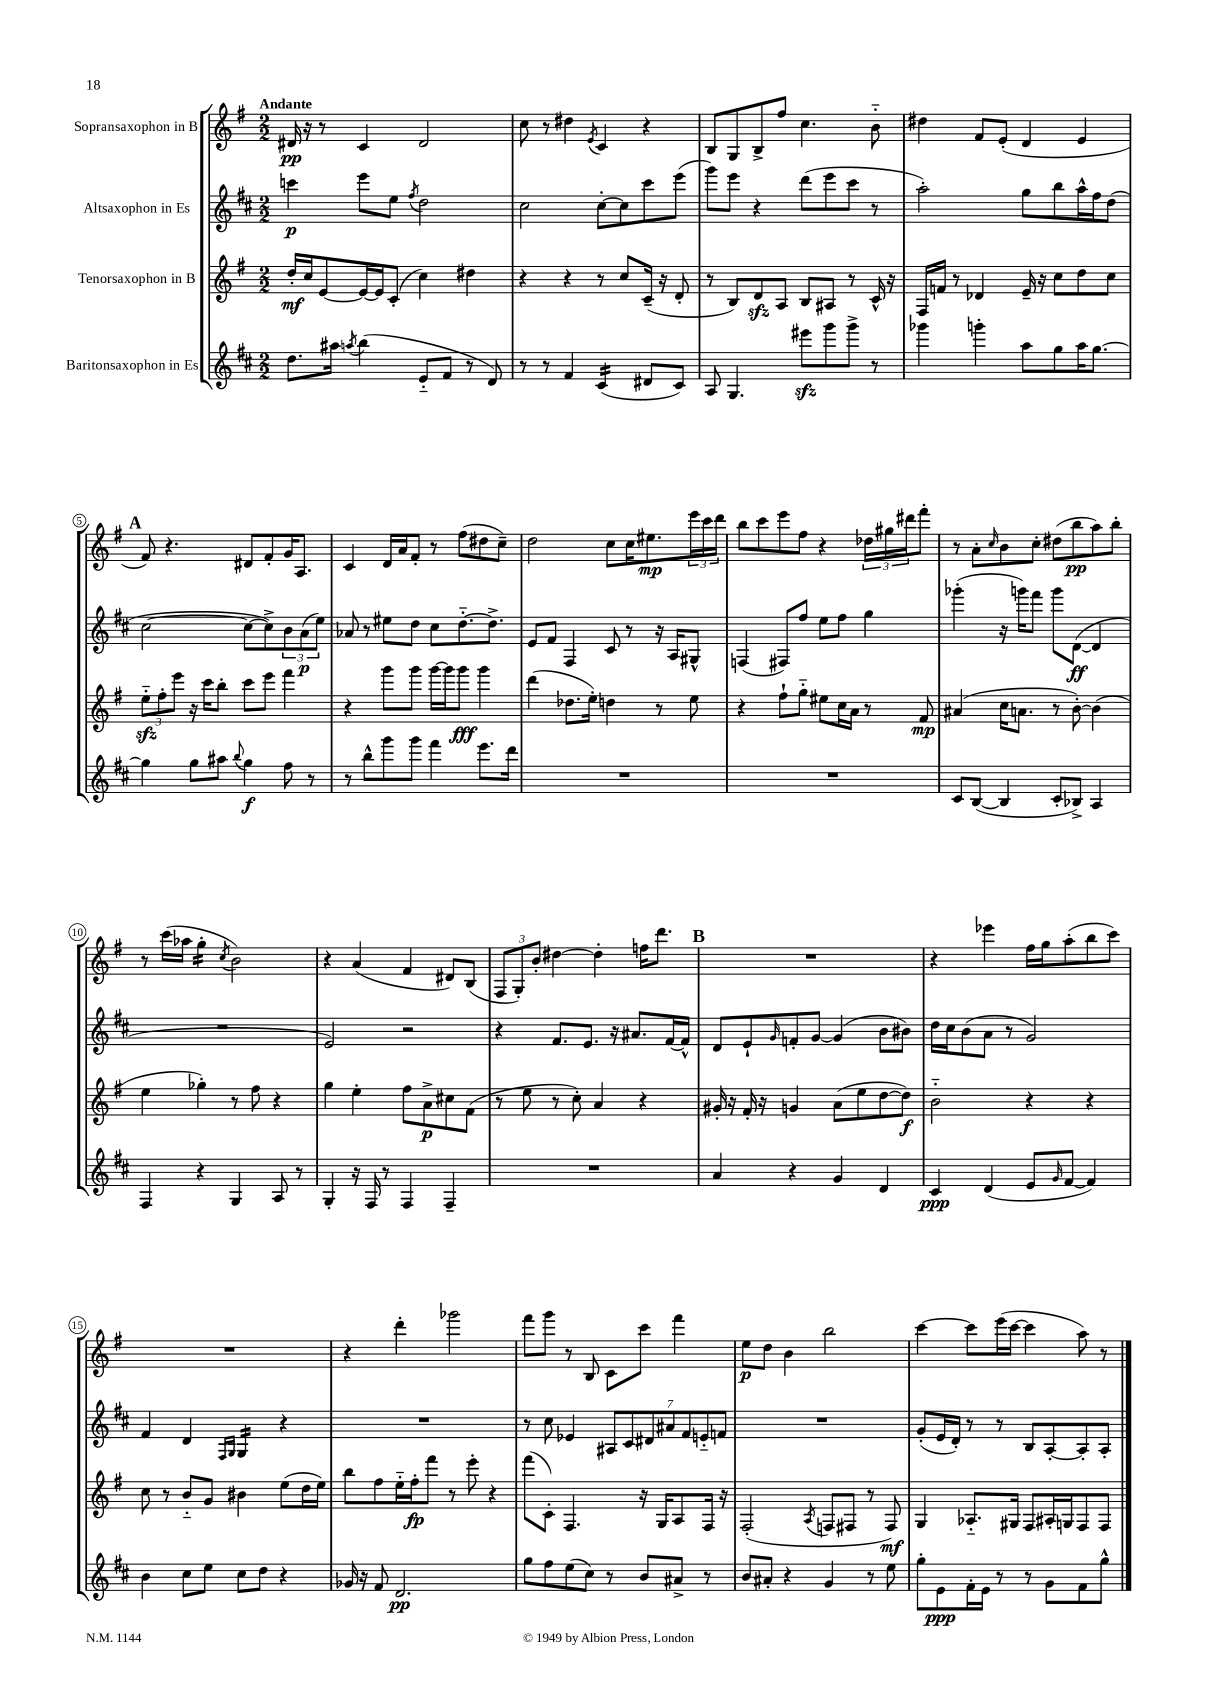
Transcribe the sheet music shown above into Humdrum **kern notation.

**kern	**kern	**kern	**kern
*staff4	*staff3	*staff2	*staff1
*clefG2	*clefG2	*clefG2	*clefG2
*k[f#c#]	*k[f#]	*k[f#c#]	*k[f#]
*M2/2	*M2/2	*M2/2	*M2/2
8.dd\L	16dd'/LL	4ccc\	16d#/
.	16cc/J	.	16r
.	[8e/	.	8r
16aa#\Jk	.	.	.
8qaa/	.	.	.
(4bb\	16e/_L	8eee\L	4c/
.	16e/]J	.	.
.	(8c'/J	8ee\J	.
.	.	8qff#/	.
8e'~/L	4cc\)	2dd\	2d#/
8f#/J	.	.	.
8r	4dd#\	.	.
8d/)	.	.	.
=	=	=	=
8r	4r	2cc#\	8cc\
8r	.	.	8r
4f#/	4r	.	4dd#\
.	.	.	8qe/
(4c#/	8r	[8cc#'\L	4c/
.	8cc/L	8cc#\]	.
8d#/L	(16c~/Jk	8ccc#\	4r
.	16r	.	.
8c#/J)	8d'/	(8eee\J	.
=	=	=	=
8A/	8r	8ggg\L)	8B/L
4.G/	8B/L)	8eee\J	8G/
.	8d/	4r	8B^/
.	8A/J	.	8ff#/J
8eee#\L	8B/L	(8ddd\L	4.cc\
8ggg\	8A#/J	8eee\	.
8ggg^\J	8r	8ccc#\J	.
8r	16c^^/	8r	8b'~\
.	16r	.	.
=	=	=	=
4ggg-\	16F#/LL	2aa'\)	4dd#\
.	16f/JJ	.	.
.	8r	.	.
4ggg'\	4d-/	.	8f#/L
.	.	.	(8e'/J
8aa\L	16e~/	8gg\L	4d/
.	16r	.	.
8gg\	8cc\L	8bb\	.
16aa\K	8dd\	16aa^^\L	4e/
[8.gg\J	.	16ff#\J	.
.	8cc\J	(8dd\J	.
=	=	=	=
4gg\]	12ee'~\L	[2cc#\	8f#/)
.	12ff#'\	.	.
.	.	.	4.r
.	12eee\J	.	.
8gg\L	16r	.	.
.	16ccc\LK	.	.
8aa#\J	8bb'\J	.	.
8qqbb/	.	.	.
4gg\	8ccc\L	8cc#\_L	8d#/L
.	8eee\J	8cc#^\])	8f#'/
8ff#\	4fff#\	12b\	16g/K
.	.	.	8.A/J
.	.	(12a\	.
8r	.	.	.
.	.	12ee\J)	.
=	=	=	=
8r	4r	8a-/	4c/
8bb^^\L	.	8r	.
8ggg\	8ggg\L	8ee#\L	16d/LL
.	.	.	16a/J
8ggg\J	8ggg\J	8dd\J	8f#'/J
4fff#\	[16ggg\LL	8cc#\L	8r
.	16ggg\]J	.	.
.	8ggg\J	[8.dd'~\	(8ff#\L
8.eee\L	4ggg\	.	8dd#\
.	.	8.dd^\]J	.
.	.	.	8cc~\J)
16ddd\Jk	.	.	.
=	=	=	=
1r	(4ddd\	8e/L	2dd\
.	.	8f#/J	.
.	8.dd-\L	4F#/	.
.	16ee'\Jk)	.	.
.	4dd\	8c#/	8cc\L
.	.	8r	16cc\K
.	.	.	8.ee#\
.	8r	16r	.
.	.	16A/LK	.
.	8ee\	8G#^^/J	24eee\L
.	.	.	24ccc\
.	.	.	24ddd\JJ
=	=	=	=
1r	4r	(4F/	8bb\L
.	.	.	8ccc\
.	8ff#`\L	8F#/L)	8eee\
.	8gg'~\J	8ff#/J	8ff#\J
.	8ee#\L	8ee\L	4r
.	16cc\L	8ff#\J	.
.	16a\JJ	.	.
.	8r	4gg\	24dd-\LL
.	.	.	24gg#\
.	.	.	24ddd#\J
.	8f#/	.	8fff#'\J
=	=	=	=
8c#/L	(4a#/	(4ggg-'\	8r
([8B/J	.	.	8a'\L
.	.	.	16qqcc/
4B/]	16cc\LK	16r	8b\
.	8.a\J	16ggg\LK)	.
.	.	8fff#\J	8cc'\J
8c#'/L	8r	8ggg\L	(8dd#\L
8B-^/J)	[8b'\)	([8d\J	8bb\
4A/	(4b\]	4d/]	8aa\)
.	.	.	8bb'\J
=	=	=	=
4F#/	4ee\	1r	8r
.	.	.	(16ccc\LL
.	.	.	16aa-\JJ
4r	4gg-'\)	.	4gg'\
.	.	.	8qcc/
4G/	8r	.	2b\)
.	8ff#\	.	.
8A/	4r	.	.
8r	.	.	.
=	=	=	=
4G'/	4gg\	2e/)	4r
16r	4ee'\	.	(4a/
16F#/	.	.	.
8r	.	.	.
4F#/	8ff#\L	2r	4f#/
.	8a^\	.	.
4F#~/	8cc#\	.	8d#/L)
.	(8f#\J	.	(8B/J
=	=	=	=
1r	8r	4r	12F#/L
.	.	.	12G'/)
.	8ee\	.	.
.	.	.	12b'/J
.	8r	8.f#/L	[4dd#\
.	8cc'\)	.	.
.	.	8.e/J	.
.	4a/	.	4dd#'\]
.	.	16r	.
.	.	8.a#/L	.
.	4r	.	16ff\LK
.	.	.	8.ddd\J
.	.	[16f#/L	.
.	.	16f#^^/]JJ	.
=	=	=	=
4a/	16g#'/	8d/L	1r
.	16r	.	.
.	16f#'/	8e`/	.
.	16r	.	.
.	.	16qqg/	.
4r	4g/	8f'/	.
.	.	[8g/J	.
4g/	(8a\L	(4g/]	.
.	8ee\	.	.
4d/	[8dd\	8b\L	.
.	8dd\]J)	8b#\J)	.
=	=	=	=
4c#/	2b'~\	16dd\LL	4r
.	.	16cc#\J	.
.	.	(8b\	.
(4d/	.	8a\J	4eee-\
.	.	8r	.
8e/L	4r	2g/)	16ff#\LL
.	.	.	16gg\J
16qqg/	.	.	.
[8f#/J	.	.	(8aa'\
4f#/])	4r	.	8bb\
.	.	.	8ccc\J)
=	=	=	=
4b\	8cc\	4f#/	1r
.	8r	.	.
8cc#\L	8b'~/L	4d/	.
8ee\J	8g/J	.	.
.	.	16qqF#/LL	.
.	.	16qqG/JJ	.
8cc#\L	4b#\	4G/	.
8dd\J	.	.	.
4r	(8ee\L	4r	.
.	16dd\L	.	.
.	16ee\JJ)	.	.
=	=	=	=
16g-/	8bb\L	1r	4r
16r	.	.	.
8f#/	8ff#\	.	.
2.d/	16ee'~\L	.	4ddd'\
.	16ff#'\J	.	.
.	8fff#\J	.	.
.	8r	.	2ggg-\
.	8eee'\	.	.
.	4r	.	.
=	=	=	=
8gg\L	(8fff#\L	8r	8fff#\L
8ff#\	8c'\J)	8cc#\	8ggg\J
(8ee\	4.F#/	4e-/	8r
8cc#\J)	.	.	8B/
8r	.	14A#/L	8c\L
.	.	14c#/	.
8b/L	16r	.	8ccc\J
.	.	14d#/	.
.	16G/LK	.	.
.	.	14a#/	.
8a#^/J	8A/	.	4fff#\
.	.	14f#/	.
.	.	14e'~/	.
8r	16F#/Jk	.	.
.	.	14f/J	.
.	16r	.	.
=	=	=	=
8b/L	(2F#'/	1r	8ee\L
8a#'/J	.	.	8dd\J
4r	.	.	4b\
.	8qA/	.	.
4g/	8F/L	.	2bb\
.	8F#/J	.	.
8r	8r	.	.
8ee\	8F#/)	.	.
=	=	=	=
8gg'\L	4G/	(8g'/L	[4ccc\
8e\	.	16e/L	.
.	.	16d'/JJ)	.
16f#'\L	8.A-'~/L	8r	8ccc\]L
16e\JJ	.	.	.
8r	.	8r	(16eee\L
.	16G#/Jk	.	[16ccc\JJ
8r	8F#/L	8B/L	4ccc\]
8g\L	16A#'/L	[8A'/	.
.	16G/J	.	.
8f#\	8F#/	8A'/]	8aa\)
8gg^^\J	8F#/J	8A'/J	8r
==	==	==	==
*-	*-	*-	*-
